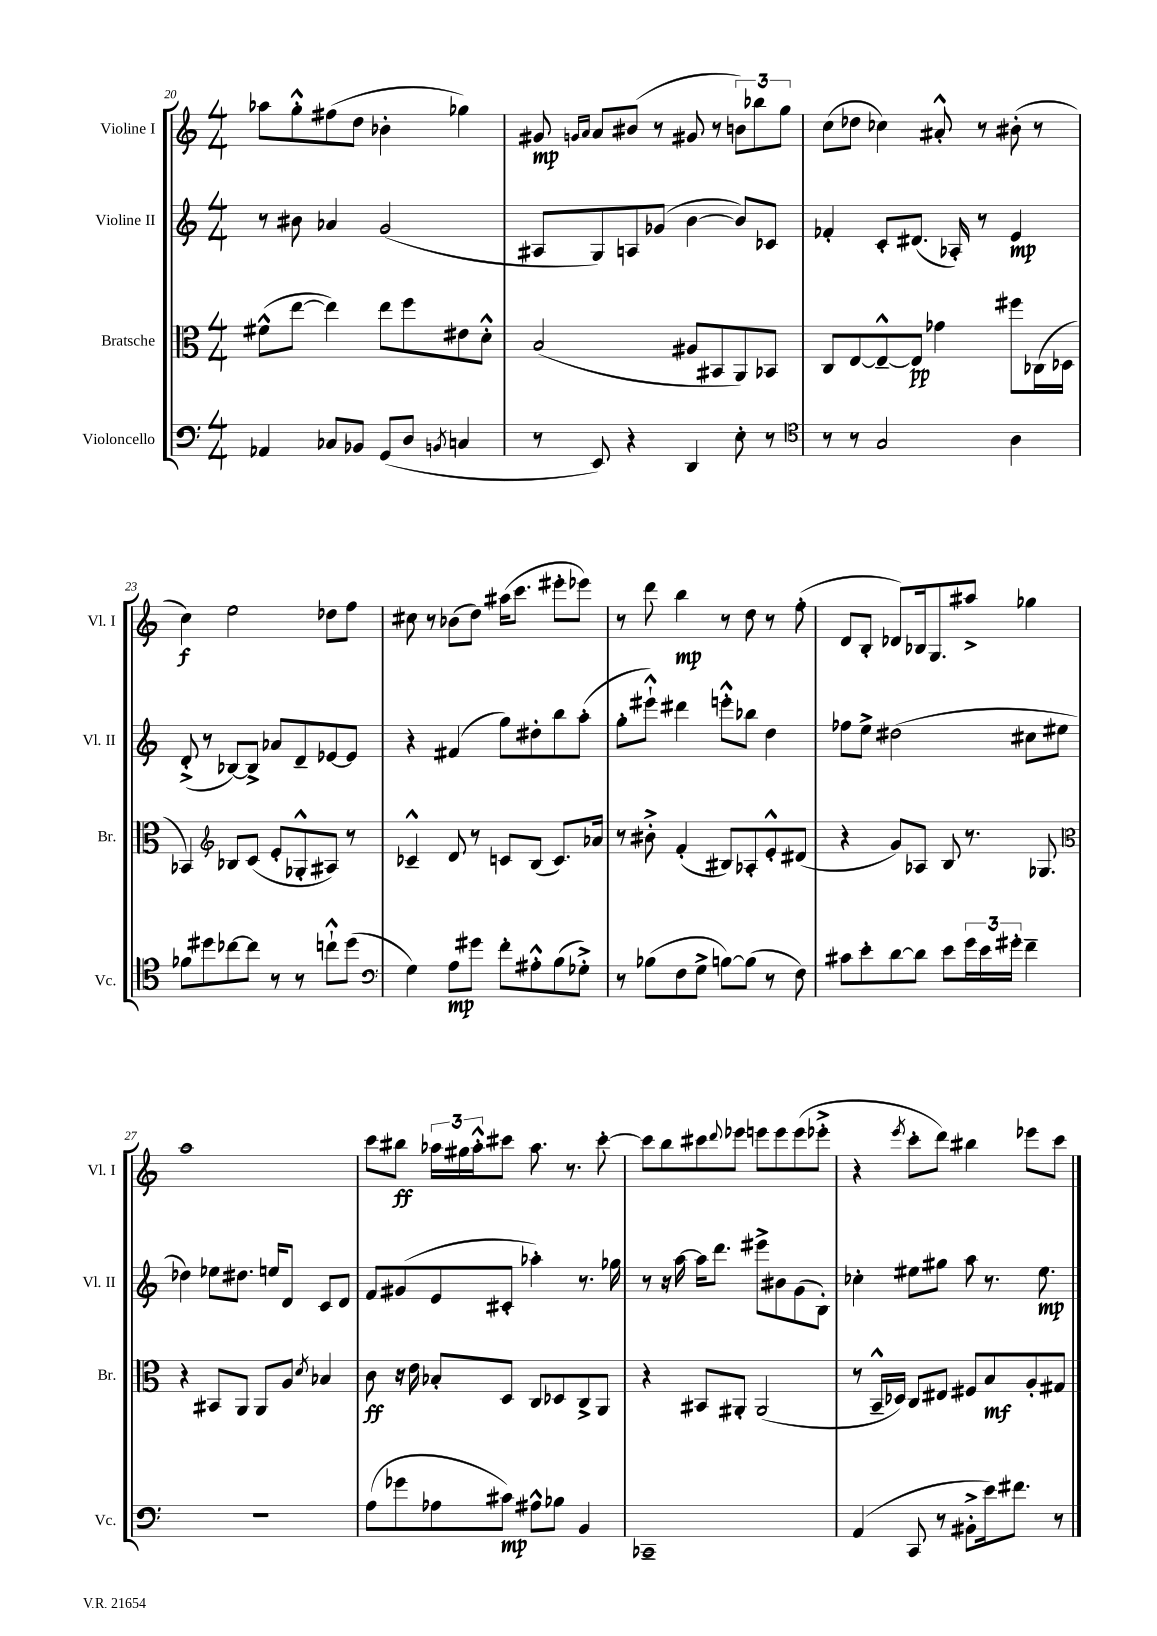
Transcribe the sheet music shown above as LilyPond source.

<<
\new StaffGroup <<
\new Staff = "s0" \with { instrumentName = "Violine I" shortInstrumentName = "Vl. I" } {
    \clef treble \key c \major \numericTimeSignature \time 4/4
    aes''8 g''8-.-^ fis''8( d''8 bes'4-. ges''4) |
    gis'8\mp \grace { g'16 a'16 } a'8 bis'8( r8 gis'8 r8 \tuplet 3/2 { b'8) bes''8 g''8 } |
    c''8( des''8 ces''4) ais'8-.-^ r8 bis'8-.( r8 |
    c''4\f) e''2 des''8 f''8 |
    cis''8 r8 bes'8( d''8) ais''16( c'''8. eis'''8-. ees'''8) |
    r8 d'''8 b''4\mp r8 d''8 r8 f''8-.( |
    d'8 b8-. des'8) bes16 g8. ais''8-> ges''4 |
    a''1 |
    c'''8 bis''8\ff \tuplet 3/2 { aes''16 gis''16 aes''16-.-^ } cis'''8 aes''8. r8. cis'''8~-. |
    cis'''8 b''8 cis'''8 \appoggiatura { d'''8 } ees'''8 e'''8 e'''8 e'''8( ees'''8-.-> |
    r4 \acciaccatura { e'''8 } c'''8-. d'''8) bis''4 ees'''8 c'''8 \bar "|." |
}
\new Staff = "s1" \with { instrumentName = "Violine II" shortInstrumentName = "Vl. II" } {
    \clef treble \key c \major \numericTimeSignature \time 4/4
    r8 bis'8 aes'4 g'2( |
    ais8 g8) a8 ges'8( b'4~ b'8) ces'8 |
    fes'4-. c'8-. dis'8.( aes16-.) r8 e'4\mp |
    d'8-.->( r8 bes8~) bes8-> aes'8 d'8-- ees'8~ ees'8 |
    r4 fis'4( g''8) dis''8-. b''8 a''8-.( |
    g''8-. eis'''8-!-^) dis'''4 e'''8-.-^ bes''8 d''4 |
    fes''8 e''8-> dis''2( cis''8 eis''8 |
    des''4) ees''8 dis''8. e''16 d'8 c'8 d'8 |
    f'8 gis'8( e'8 cis'8-. aes''4-.) r8. ges''16 |
    r8 r16 a''16~ a''16 d'''8. eis'''8-> bis'8 g'8( b8-.) |
    ces''4-. eis''8 gis''8 a''8 r8. eis''8.\mp \bar "|." |
}
\new Staff = "s2" \with { instrumentName = "Bratsche" shortInstrumentName = "Br." } {
    \clef alto \key c \major \numericTimeSignature \time 4/4
    fis'8-^( e''8~ e''4) e''8 f''8 eis'8 d'8-.-^ |
    b2( ais8 bis,8 a,8) bes,8 |
    c8 e8~ e8~---^ e8\pp ges'4 fis''8 ces16( des16 |
    bes,4) \clef treble bes8 c'8( e'8-. ges8-.-^ ais8) r8 |
    ces'4---^ d'8 r8 c'8 b8( c'8.) aes'16 |
    r8 bis'8-.-> f'4-.( bis8) aes8-. e'8-.-^ dis'8( |
    r4 g'8) aes8 b8 r8. ges8. |
    \clef alto r4 bis,8 a,8 a,8 a8 \acciaccatura { d'8 } bes4 |
    c'8\ff r16 e'16 bes8-. d8 c8 des8 c8-> a,8 |
    r4 bis,8 ais,8-. ais,2( |
    r8 b,16---^ des16) c8 eis8 fis8 b8\mf a8-. gis8 \bar "|." |
}
\new Staff = "s3" \with { instrumentName = "Violoncello" shortInstrumentName = "Vc." } {
    \clef bass \key c \major \numericTimeSignature \time 4/4
    aes,4 ces8 bes,8 g,8( d8 \acciaccatura { b,8 } c4 |
    r8 e,8) r4 d,4 e8-. r8 |
    \clef tenor r8 r8 g2 a4 |
    fes'8 dis''8 ces''8~ ces''8 r8 r8 c''8-!-^ dis''8( |
    \clef bass g4) a8\mp gis'8 f'8-. ais8-.-^ b8( ges8-.->) |
    r8 bes8( f8 g8-> b8~) b8( r8 f8) |
    cis'8 e'8-. d'8~ d'8 e'8 \tuplet 3/2 { g'16 e'16 gis'16-. } f'4-- |
    R1 |
    a8( ges'8 aes8 cis'8\mp) ais8-^ bes8 b,4 |
    ces,1-- |
    a,4( c,8 r8 bis,8-.-> e'16) fis'8. r8 \bar "|." |
}
>>
>>
\layout { \context { \Score currentBarNumber = #20 } }
